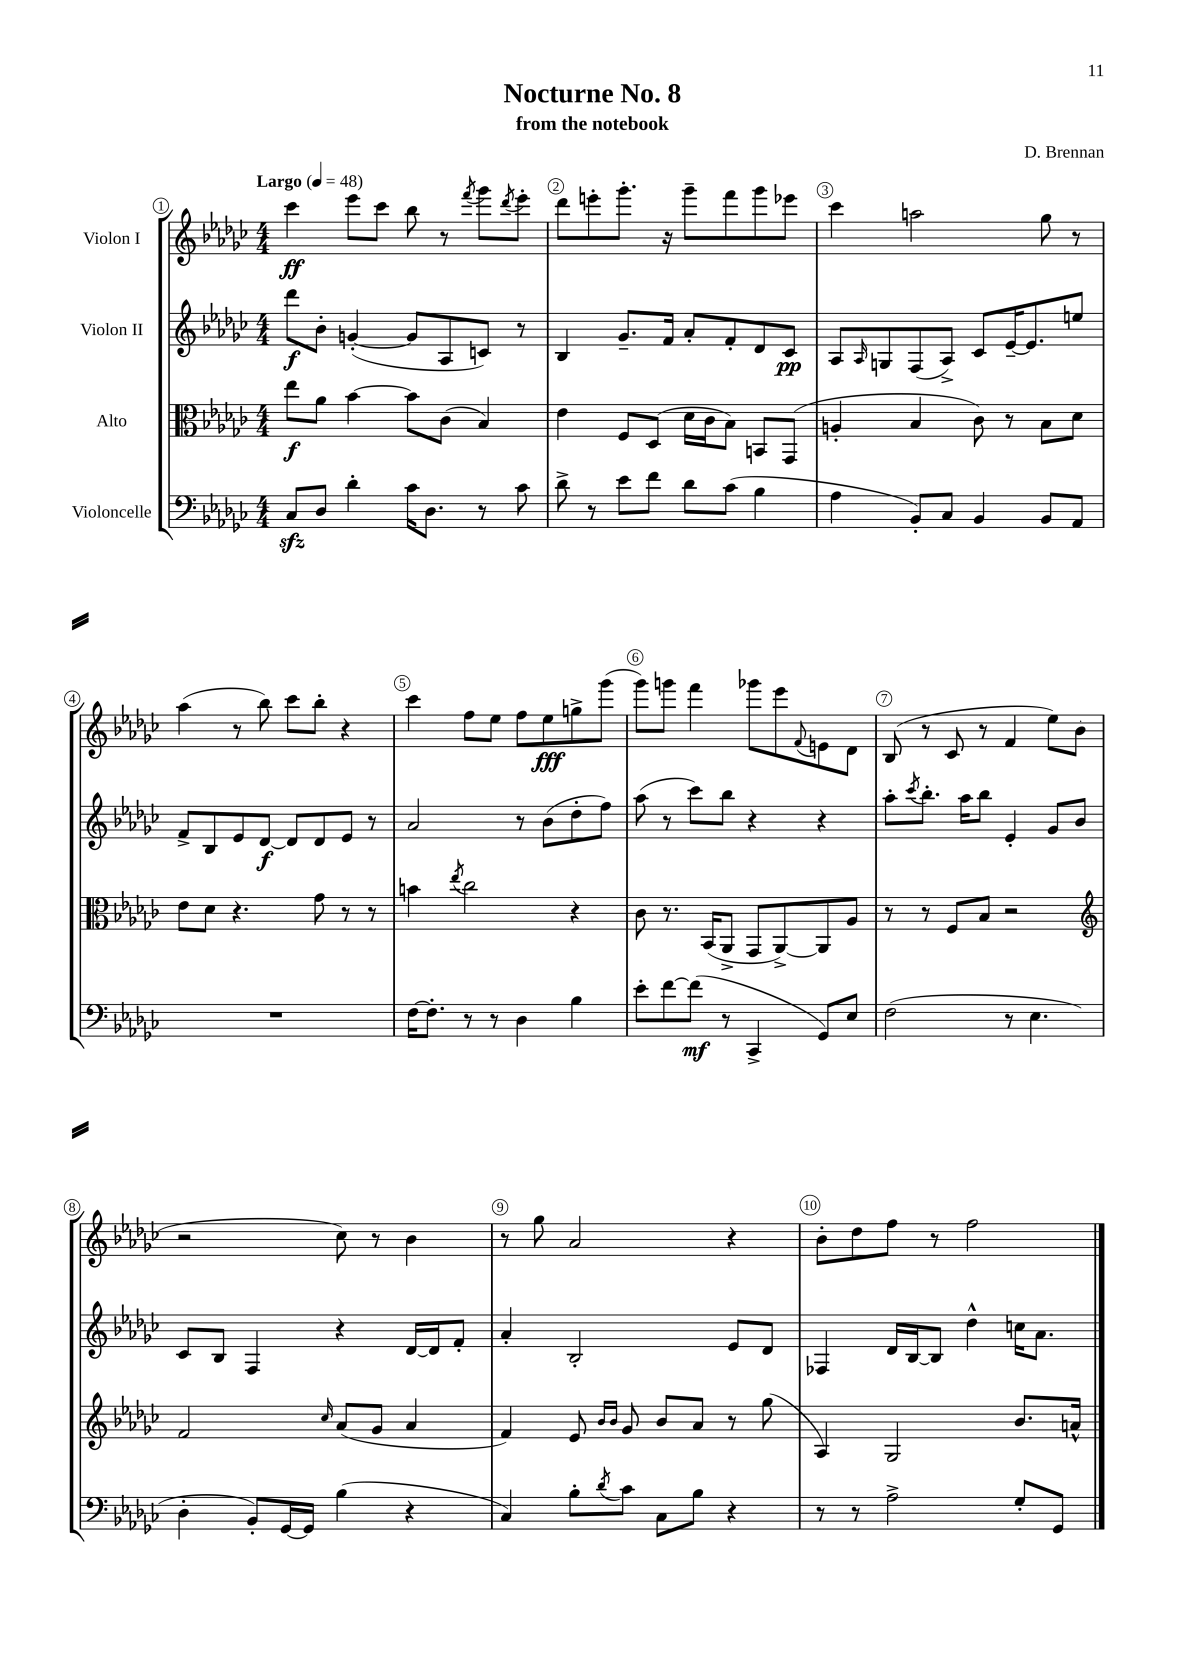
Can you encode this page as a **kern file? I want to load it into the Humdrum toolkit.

**kern	**dynam	**kern	**dynam	**kern	**dynam	**kern	**dynam
*part4	*part4	*part3	*part3	*part2	*part2	*part1	*part1
*staff4	*staff4	*staff3	*staff3	*staff2	*staff2	*staff1	*staff1
*I"Violoncelle	*	*I"Alto	*	*I"Violon II	*	*I"Violon I	*
*clefF4	*	*clefC3	*	*clefG2	*	*clefG2	*
*k[b-e-a-d-g-c-]	*	*k[b-e-a-d-g-c-]	*	*k[b-e-a-d-g-c-]	*	*k[b-e-a-d-g-c-]	*
*M4/4	*	*M4/4	*	*M4/4	*	*M4/4	*
*MM48	*	*MM48	*	*MM48	*	*MM48	*
=1	=1	=1	=1	=1	=1	=1	=1
!	!	!	!	!	!	!LO:TX:a:B:t=Largo	!
8C-zz/L	.	8ee-\L	f	8ddd-\L	f	4ccc-\	ff
8D-/J	.	8a-\J	.	8b-'\J	.	.	.
4d-'\	.	[4b-\	.	([4gn'/	.	8eee-\L	.
.	.	.	.	.	.	8ccc-\J	.
16c-\KL	.	8b-\L]	.	8g/L]	.	8bb-\	.
8.D-\J	.	.	.	.	.	.	.
.	.	(8c-\J	.	8A-/	.	8r	.
.	.	.	.	.	.	8qfff/	.
8r	.	4B-/)	.	8cn/J)	.	8ggg-\L	.
.	.	.	.	.	.	8qddd-/	.
8c-\	.	.	.	8r	.	8eee-'\J	.
=2	=2	=2	=2	=2	=2	=2	=2
8d-^\	.	4e-\	.	4B-/	.	8ddd-\L	.
8r	.	.	.	.	.	8eeen'\	.
8e-\L	.	8F/L	.	8.g-~/L	.	8.ggg-'\J	.
8f\J	.	(8D-/J	.	.	.	.	.
.	.	.	.	16f/Jk	.	16r	.
8d-\L	.	16d-\LL	.	8a-'/L	.	8ggg-~\L	.
.	.	16c-\J	.	.	.	.	.
(8c-\J	.	8B-\J)	.	8f'/	.	8fff\	.
4B-\	.	8BBn/L	.	8d-/	.	8ggg-\	.
.	.	(8GG-/J	.	8c-/J	pp	8eee-X\J	.
=3	=3	=3	=3	=3	=3	=3	=3
4A-\	.	4An'/	.	8A-/L	.	4ccc-\	.
.	.	.	.	16qqA-/	.	.	.
.	.	.	.	8Gn/	.	.	.
8BB-'/L)	.	4B-/	.	(8F/	.	2aan\	.
8C-/J	.	.	.	8A-^/J)	.	.	.
4BB-/	.	8c-\)	.	8c-/L	.	.	.
.	.	8r	.	[16e-~/K	.	.	.
.	.	.	.	8.e-/]	.	.	.
8BB-/L	.	8B-\L	.	.	.	8gg-\	.
8AA-/J	.	8d-\J	.	8een/J	.	8r	.
!!LO:LB:g=z
=4	=4	=4	=4	=4	=4	=4	=4
1r	.	8e-\L	.	8f^/L	.	(4aa-\	.
.	.	8d-\J	.	8B-/	.	.	.
.	.	4.r	.	8e-/	.	8r	.
.	.	.	.	[8d-/J	f	8bb-\)	.
.	.	.	.	8d-/L]	.	8ccc-\L	.
.	.	8g-\	.	8d-/	.	8bb-'\J	.
.	.	8r	.	8e-/J	.	4r	.
.	.	8r	.	8r	.	.	.
=5	=5	=5	=5	=5	=5	=5	=5
[16F\KL	.	4bn\	.	2a-/	.	4ccc-\	.
8.F'\J]	.	.	.	.	.	.	.
.	.	8qee-/	.	.	.	.	.
8r	.	2cc-\	.	.	.	8ff\L	.
8r	.	.	.	.	.	8ee-\J	.
4D-\	.	.	.	8r	.	8ff\L	.
.	.	.	.	(8b-\L	.	8ee-\	fff
4B-\	.	4r	.	8dd-'\	.	8ggn^\	.
.	.	.	.	8ff\J)	.	(8ggg-\J	.
=6	=6	=6	=6	=6	=6	=6	=6
8e-'\L	.	8c-\	.	(8aa-\	.	8ggg-\L)	.
[8f\	.	8.r	.	8r	.	8gggn\J	.
(8f\J]	mf	.	.	8ccc-\L)	.	4fff\	.
.	.	(16BB-/KL	.	.	.	.	.
8r	.	8AA-^/J	.	8bb-\J	.	.	.
4CC-^/	.	8GG-/L	.	4r	.	8ggg-X\L	.
.	.	[8AA-^/)	.	.	.	8eee-\	.
.	.	.	.	.	.	8qqf/	.
8GG-/L)	.	8AA-/]	.	4r	.	8en\	.
8E-/J	.	8A-/J	.	.	.	8d-\J	.
=7	=7	=7	=7	=7	=7	=7	=7
(2F\	.	8r	.	8aa-'\L	.	(8B-/	.
.	.	.	.	8qccc-/	.	.	.
.	.	8r	.	8.bb-'\J	.	8r	.
.	.	8F/L	.	.	.	8c-/	.
.	.	.	.	16aa-\KL	.	.	.
.	.	8B-/J	.	8bb-\J	.	8r	.
8r	.	2r	.	4e-'/	.	4f/	.
4.E-\	.	.	.	.	.	.	.
.	.	.	.	8g-/L	.	8ee-\L)	.
.	.	.	.	8b-/J	.	(8b-\J	.
!!LO:LB:g=z
=8	=8	=8	=8	=8	=8	=8	=8
*	*	*clefG2	*	*	*	*	*
4D-'\	.	2f/	.	8c-/L	.	2r	.
.	.	.	.	8B-/J	.	.	.
8BB-'/L)	.	.	.	4F/	.	.	.
[16GG-/L	.	.	.	.	.	.	.
16GG-/JJ]	.	.	.	.	.	.	.
.	.	16qqcc-/	.	.	.	.	.
(4B-\	.	(8a-/L	.	4r	.	8cc-\)	.
.	.	8g-/J	.	.	.	8r	.
4r	.	4a-/	.	[16d-/LL	.	4b-\	.
.	.	.	.	16d-/J]	.	.	.
.	.	.	.	8f'/J	.	.	.
=9	=9	=9	=9	=9	=9	=9	=9
4C-/)	.	4f/)	.	4a-'/	.	8r	.
.	.	.	.	.	.	8gg-\	.
8B-'\L	.	8e-/	.	2B-'/	.	2a-/	.
.	.	16qqb-/LL	.	.	.	.	.
8qd-/	.	16qqb-/JJ	.	.	.	.	.
8c-\J	.	8g-/	.	.	.	.	.
8C-\L	.	8b-/L	.	.	.	.	.
8B-\J	.	8a-/J	.	.	.	.	.
4r	.	8r	.	8e-/L	.	4r	.
.	.	(8gg-\	.	8d-/J	.	.	.
=10	=10	=10	=10	=10	=10	=10	=10
8r	.	4A-/)	.	4F-X/	.	8b-'\L	.
8r	.	.	.	.	.	8dd-\	.
2A-^\	.	2G-/	.	16d-/LL	.	8ff\J	.
.	.	.	.	[16B-/J	.	.	.
.	.	.	.	8B-/J]	.	8r	.
.	.	.	.	4dd-^^\	.	2ff\	.
8G-'/L	.	8.b-/L	.	16ccn\KL	.	.	.
.	.	.	.	8.a-\J	.	.	.
8GG-/J	.	.	.	.	.	.	.
.	.	16an^^/Jk	.	.	.	.	.
==	==	==	==	==	==	==	==
*-	*-	*-	*-	*-	*-	*-	*-
